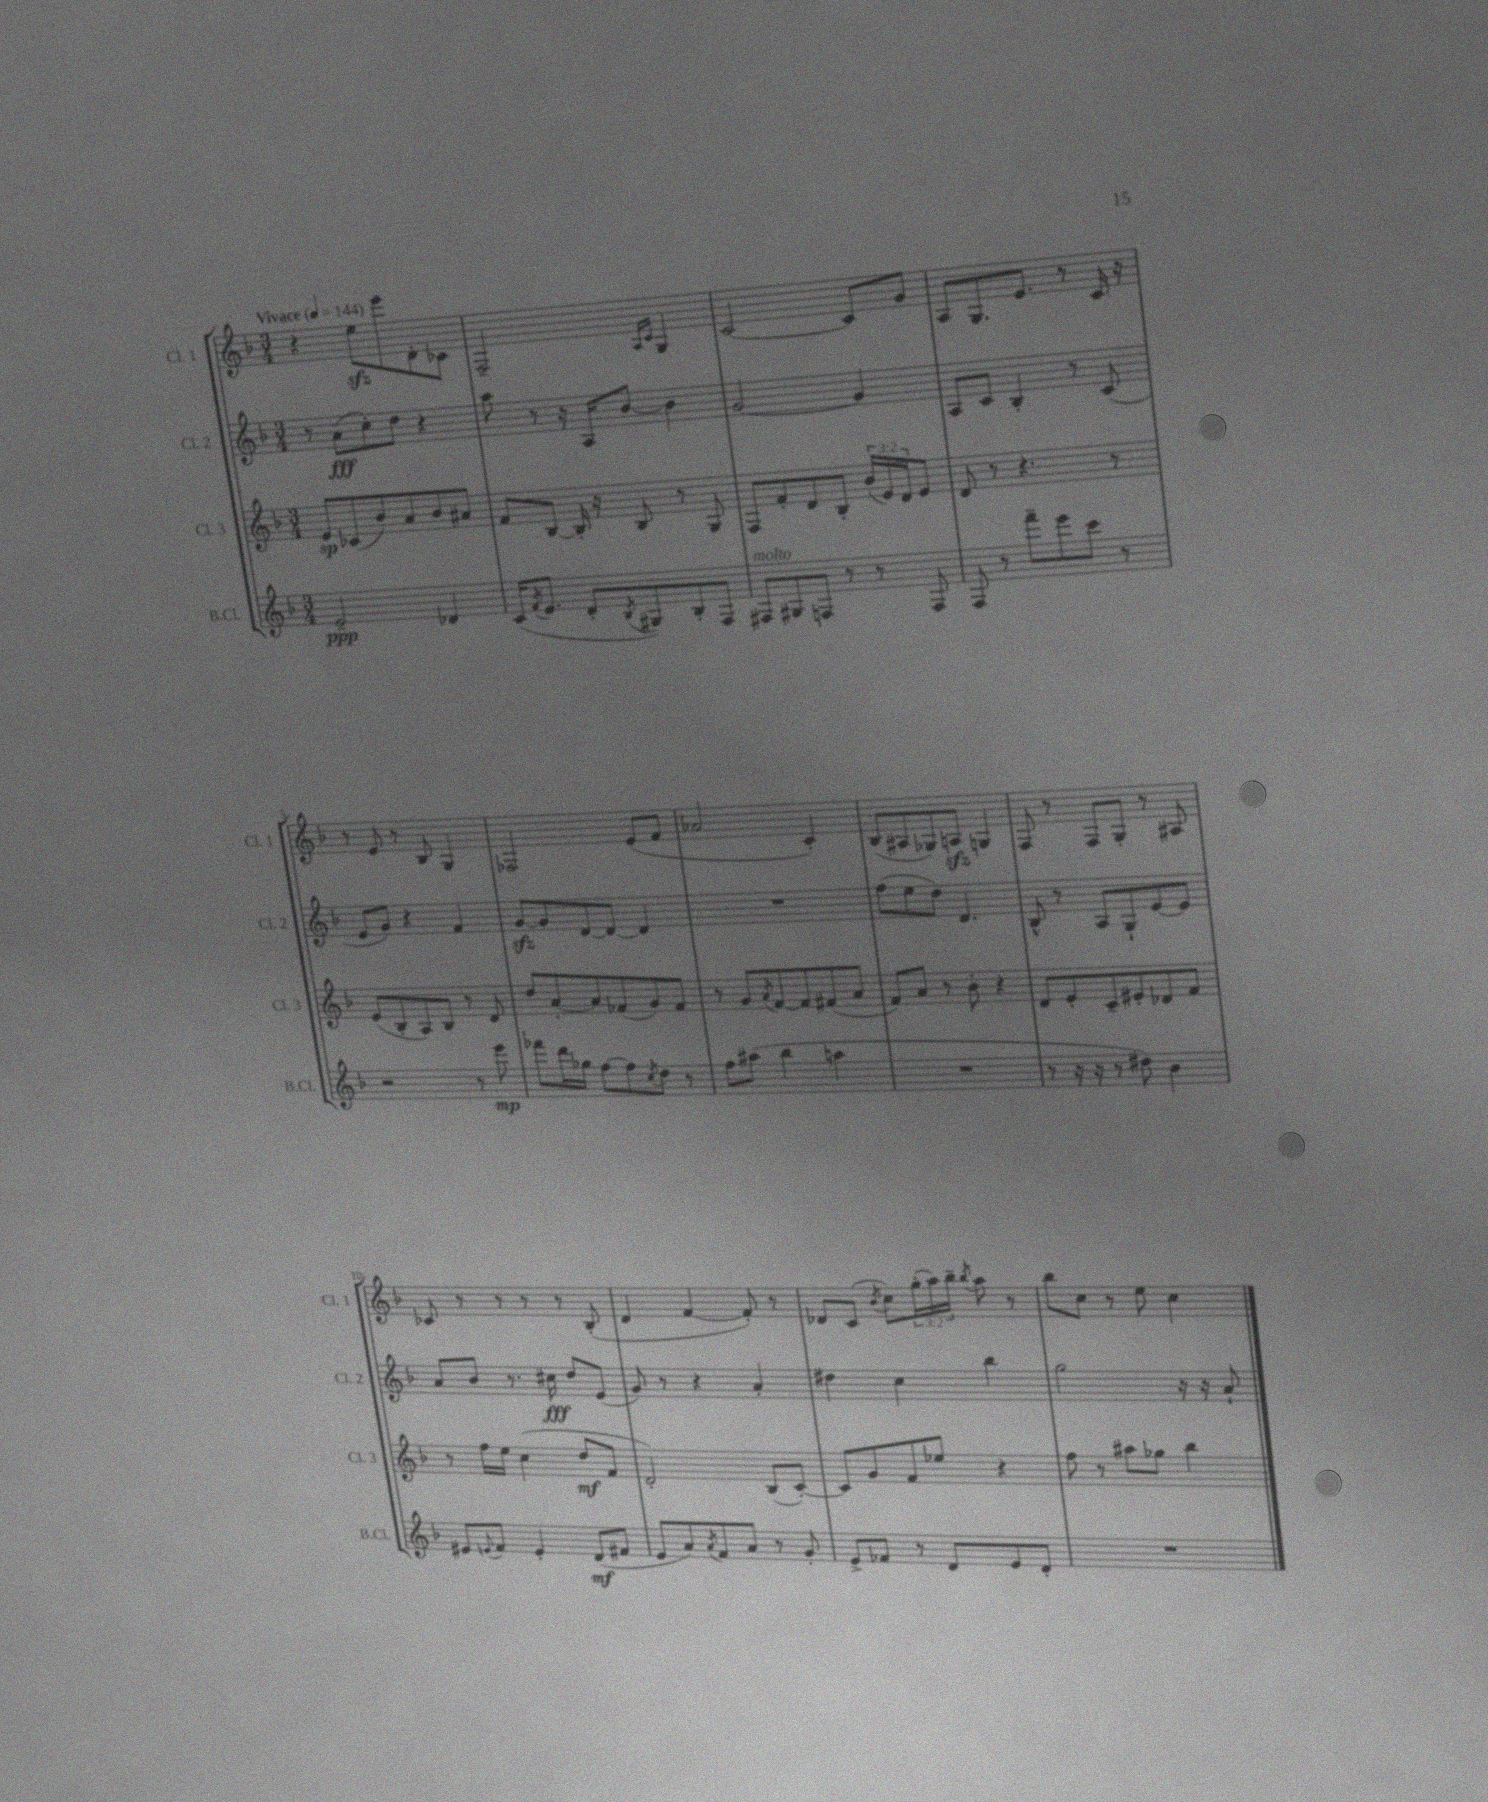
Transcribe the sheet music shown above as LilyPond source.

<<
\new StaffGroup <<
\new Staff = "s0" \with { instrumentName = "Cl. 1" shortInstrumentName = "Cl. 1" } {
    \clef treble \key f \major \numericTimeSignature \time 3/4 \override Staff.TupletNumber.text = #tuplet-number::calc-fraction-text \tempo "Vivace" 4 = 144
    r4 e''8\sfz e'''8 d'8-. ces'8 |
    f2-- \grace { a16 c'16 } g4 |
    c'2~ c'8 g'8 |
    a8 g8. e'8. r8 c'16 r16 |
    r8 e'8 r8 bes8 g4 |
    fes2 e'8( f'8 |
    aes'2 c'4-.) |
    bes8( ais8 ges8) a8\sfz g4 |
    f8 r8 f8 g8-. r8 ais8 |
    ces'8 r8 r8 r8 r8 bes8-.( |
    d'4 f'4~ f'8-.) r8 |
    des'8 c'8( \acciaccatura { bes'8 } c''8) \tuplet 3/2 { g''16-.( a''16) bes''16-- } \acciaccatura { bes''8 } a''8 r8 |
    bes''8 c''8 r8 e''8 c''4 \bar "|." |
}
\new Staff = "s1" \with { instrumentName = "Cl. 2" shortInstrumentName = "Cl. 2" } {
    \clef treble \key f \major \numericTimeSignature \time 3/4
    r8 a'8\fff( c''8-.) d''8 r4 |
    a''8 r8 r16 a16 bes'8~ bes'4 |
    g'2~ g'4 |
    a8 c'8 bes4-. r8 c'8( |
    e'8 g'8) r4 f'4 |
    g'8~\sfz g'8 d'8~ d'8~ d'4 |
    R2. |
    f''8( e''8 d''8) d'4. |
    bes8-^ r8 a8 g8-! e'8~ e'8 |
    a'8 bes'8 r8. cis''16\fff d''8 e'8( |
    g'8) r8 r4 a'4-. |
    dis''4 c''4 bes''4 |
    g''2 r16 r16 a'8-! \bar "|." |
}
\new Staff = "s2" \with { instrumentName = "Cl. 3" shortInstrumentName = "Cl. 3" } {
    \clef treble \key f \major \numericTimeSignature \time 3/4 \override Staff.TupletNumber.text = #tuplet-number::calc-fraction-text
    e'8\sp ces'8( bes'8) a'8 bes'8 ais'8 |
    f'8 bes8~ bes16-. r16 bes8 r8 g8 |
    f8 f'8-. d'8 bes8-. \tuplet 3/2 { bes'16( e'16) d'16 } e'8 |
    d'8 r8 r4. r8 |
    e'8( bes8-. a8) bes8 r8 d'8 |
    d''8 a'8~-. a'8 fes'8( g'8) fes'8 |
    r8 g'8 \acciaccatura { a'8 } f'8~ f'8 fis'8( a'8 |
    f'8) a'8 r8 bes'8-. r4 |
    d'8 e'8-. c'8-- eis'8-. des'8 f'8 |
    r8 f''16 e''16 c''4( d''8\mf f'8 |
    d'2-.) bes8( c'8~-.) |
    c'8 g'8 f'8 ees''8 r4 |
    f''8 r8 ais''8 ges''8 bes''4 \bar "|." |
}
\new Staff = "s3" \with { instrumentName = "B.Cl." shortInstrumentName = "B.Cl." } {
    \clef treble \key f \major \numericTimeSignature \time 3/4
    e'2--\ppp des'4 |
    c'16( \acciaccatura { f'8 } e'8. d'8-. \acciaccatura { bes8 } gis8) bes8-. f8 |
    fis8^\markup { \italic "molto" } gis8 f8 r8 r8 f8 |
    f8 r8 f'''8-- e'''8 c'''8 r8 |
    r2 r8 e'''8\mp |
    fes'''8 d'''16 ges''16 f''8~ f''8 \acciaccatura { c''8 } d''8 r8 |
    f''8 ais''8( bes''4 a''4 |
    R2. |
    r8 r16 r16 r8 dis''8) bes'4 |
    eis'8 \appoggiatura { e'8 } f'8 e'4-. d'8\mf( fis'8 |
    e'8 a'8) \acciaccatura { a'8 } f'8 a'8 r8 g'8-. |
    e'8-> fes'8 r8 d'8 e'8 d'8-. |
    R2. \bar "|." |
}
>>
>>
